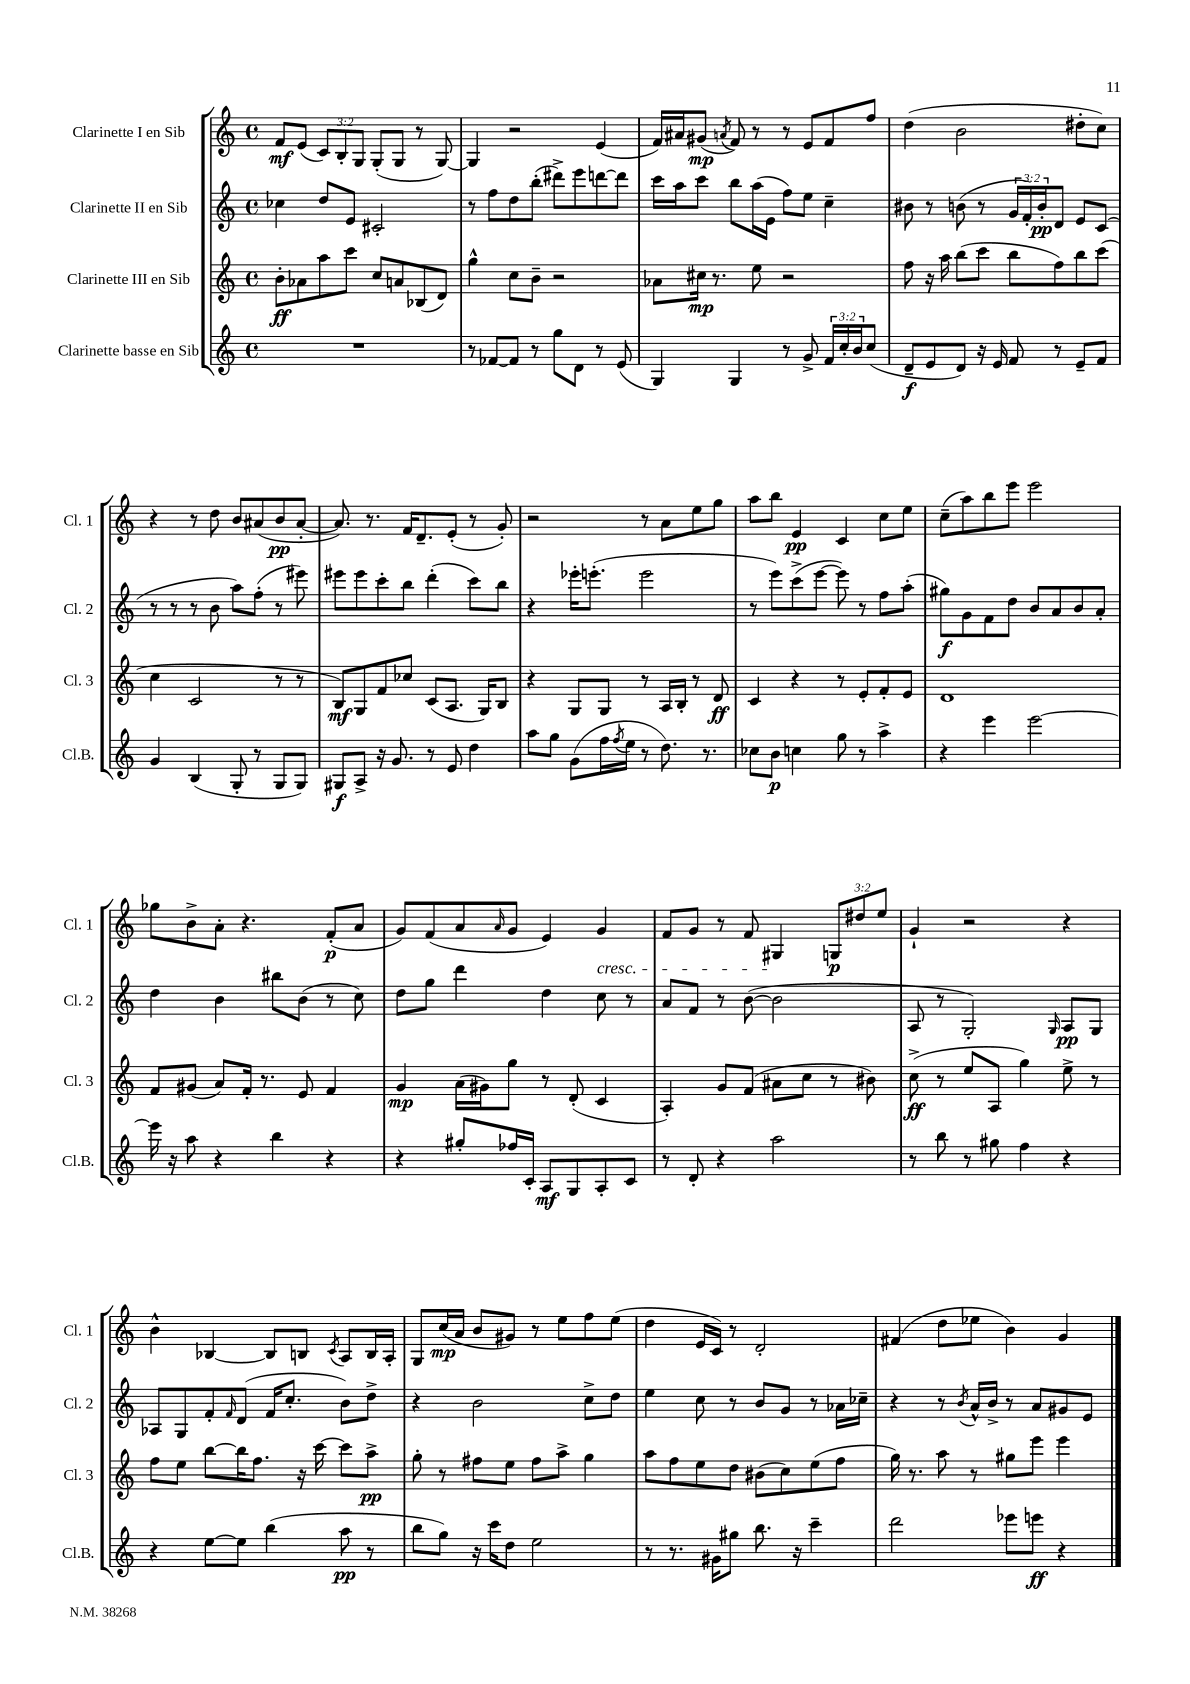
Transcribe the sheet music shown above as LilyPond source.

<<
\new StaffGroup <<
\new Staff = "s0" \with { instrumentName = "Clarinette I en Sib" shortInstrumentName = "Cl. 1" } {
    \clef treble \key c \major \defaultTimeSignature \time 4/4 \override Staff.TupletNumber.text = #tuplet-number::calc-fraction-text
    f'8\mf e'8( \tuplet 3/2 { c'8) b8-. g8 } g8-.( g8 r8 g8~) |
    g4 r2 e'4( |
    f'16) ais'16 gis'8\mp( \acciaccatura { a'8 } f'8) r8 r8 e'8 f'8 f''8 |
    d''4( b'2 dis''8-. c''8) |
    r4 r8 d''8 b'8 ais'8( b'8\pp ais'8~-. |
    ais'8.) r8. f'16 d'8.-- e'8-.( r8 g'8-.) |
    r2 r8 a'8 e''8 g''8 |
    a''8 b''8 e'4\pp c'4 c''8 e''8 |
    c''8--( a''8) b''8 e'''8 e'''2 |
    ges''8 b'8-> a'8-. r4. f'8-.\p( a'8 |
    g'8) f'8( a'8 \grace { a'16 } g'8 e'4) g'4\cresc |
    f'8 g'8 r8 f'8 gis4\! \tuplet 3/2 { g8\p dis''8 e''8 } |
    g'4-! r2 r4 |
    b'4-^ bes4~ bes8 b8 \acciaccatura { c'8 } a8 b16 a16-. |
    g8 c''16\mp( a'16 b'8 gis'8) r8 e''8 f''8 e''8( |
    d''4 e'16 c'16) r8 d'2-. |
    fis'4( d''8 ees''8 b'4) g'4 \bar "|." |
}
\new Staff = "s1" \with { instrumentName = "Clarinette II en Sib" shortInstrumentName = "Cl. 2" } {
    \clef treble \key c \major \defaultTimeSignature \time 4/4 \override Staff.TupletNumber.text = #tuplet-number::calc-fraction-text
    ces''4 d''8 e'8 cis'2-. |
    r8 f''8 d''8 b''8-.( dis'''8->) e'''8 d'''8~ d'''8 |
    c'''16 a''16 c'''8 b''8 a''16( e'16 f''8) e''8 c''4-- |
    bis'8 r8 b'8( r8 \tuplet 3/2 { g'16 f'16-.) b'16-.\pp } d'8 e'8 c'8( |
    r8 r8 r8 b'8 a''8) f''8-.( r8 eis'''8) |
    eis'''8 eis'''8 c'''8-. b''8 d'''4-.( c'''8) b''8 |
    r4 ees'''16-. e'''8.-.( e'''2 |
    r8 e'''8) c'''8->( e'''8~ e'''8) r8 f''8 a''8-.( |
    gis''8\f) g'8 f'8 d''8 b'8 a'8 b'8 a'8-. |
    d''4 b'4 bis''8 b'8( r8 c''8) |
    d''8 g''8 d'''4 d''4 c''8 r8 |
    a'8 f'8 r8 b'8~( b'2 |
    a8 r8 g2-.) \grace { g16 } a8\pp g8 |
    aes8 g8 f'8-. \grace { f'16 } d'8( f'16 c''8.-. b'8) d''8-> |
    r4 b'2 c''8-> d''8 |
    e''4 c''8 r8 b'8 g'8 r8 aes'16 ces''16-- |
    r4 r8 \acciaccatura { b'8 } a'16-^ b'16-> r8 a'8 gis'8 e'8 \bar "|." |
}
\new Staff = "s2" \with { instrumentName = "Clarinette III en Sib" shortInstrumentName = "Cl. 3" } {
    \clef treble \key c \major \defaultTimeSignature \time 4/4
    b'8-.\ff aes'8 a''8 c'''8 c''8 a'8 bes8( d'8) |
    g''4-^ c''8 b'8-- r2 |
    aes'8 cis''16\mp r8. e''8 r2 |
    f''8 r16 a''16 b''8( c'''8 b''8 f''8) b''8 c'''8( |
    c''4 c'2 r8 r8 |
    b8\mf) g8 f'8 ces''8 c'8( a8. g16) b8 |
    r4 g8 g8 r8 a16 b16-. r8 d'8\ff |
    c'4 r4 r8 e'8-. f'8-. e'8 |
    d'1 |
    f'8 gis'8( a'8) f'16-. r8. e'8 f'4 |
    g'4\mp a'16( gis'16) g''8 r8 d'8-.( c'4 |
    a4-.) g'8 f'8( ais'8 c''8 r8 bis'8) |
    c''8->\ff( r8 e''8 a8 g''4) e''8-> r8 |
    f''8 e''8 b''8~ b''16 f''8. r16 c'''16~ c'''8 a''8->\pp |
    g''8-. r8 fis''8 e''8 fis''8 a''8-> g''4 |
    a''8 f''8 e''8 d''8 bis'8( c''8) e''8( f''8 |
    g''16) r8. a''8 r8 gis''8 e'''8 e'''4 \bar "|." |
}
\new Staff = "s3" \with { instrumentName = "Clarinette basse en Sib" shortInstrumentName = "Cl.B." } {
    \clef treble \key c \major \defaultTimeSignature \time 4/4 \override Staff.TupletNumber.text = #tuplet-number::calc-fraction-text
    R1 |
    r8 fes'8~ fes'8 r8 g''8 d'8 r8 e'8( |
    g4) g4 r8 g'8-> \tuplet 3/2 { f'16 c''16-. b'16 } c''8( |
    d'8--\f e'8 d'8) r16 e'16 f'8 r8 e'8-- f'8 |
    g'4 b4( g8-. r8 g8 g8) |
    gis8\f a8-> r16 g'8. r8 e'8 d''4 |
    a''8 g''8 g'8( f''16 \acciaccatura { f''8 } e''16 r8 d''8.) r8. |
    ces''8 b'8\p c''4 g''8 r8 a''4-> |
    r4 e'''4 e'''2~ |
    e'''16 r16 a''8 r4 b''4 r4 |
    r4 gis''8-. fes''16 c'16-. a8\mf g8 a8-. c'8 |
    r8 d'8-. r4 a''2 |
    r8 b''8 r8 gis''8 f''4 r4 |
    r4 e''8~ e''8 b''4( a''8\pp r8 |
    b''8 g''8) r16 c'''16 d''8 e''2 |
    r8 r8. gis'16 gis''8 b''8. r16 c'''4-- |
    d'''2 ees'''8 e'''8\ff r4 \bar "|." |
}
>>
>>
\layout { \context { \Score \remove "Bar_number_engraver" } }
